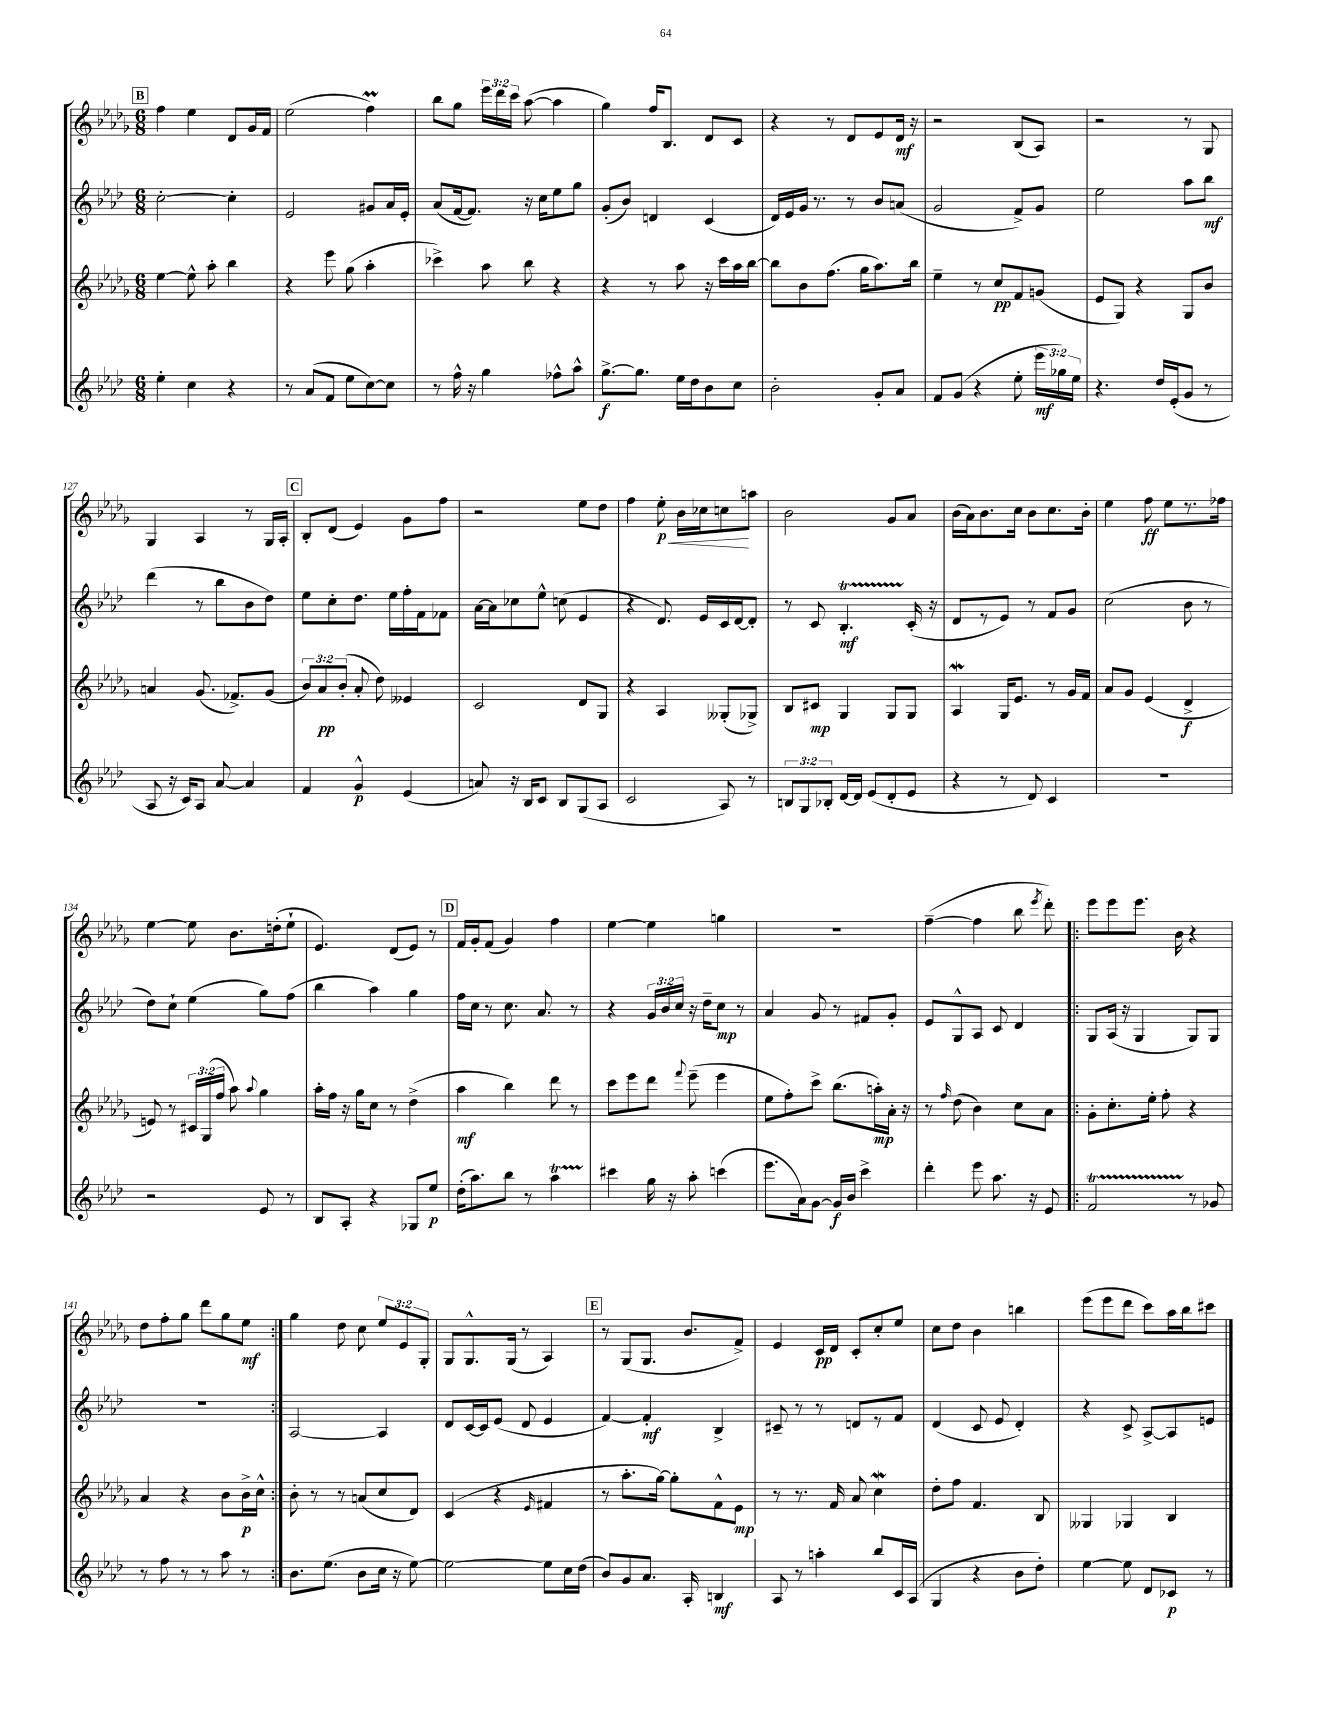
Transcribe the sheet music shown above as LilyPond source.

<<
\new StaffGroup <<
\new Staff = "s0" {
    \clef treble \key des \major \numericTimeSignature \time 6/8 \override Staff.TupletNumber.text = #tuplet-number::calc-fraction-text
    \autoBeamOff \mark \markup { \box "B" } f''4 ees''4 des'8[ ges'16 f'16] |
    ees''2( f''4\prall) |
    bes''8[ ges''8] \tuplet 3/2 { ees'''16[ des'''16 c'''16] } aes''8~( aes''4 |
    ges''4) f''16[ bes8.] des'8[ c'8] |
    r4 r8 des'8[ ees'8 des'16]\mf r16 |
    r2 bes8[( aes8]) |
    r2 r8 ges8 |
    ges4 aes4 r8 ges16[ aes16]-. |
    \mark \markup { \box "C" } bes8[-. des'8]( ees'4) ges'8[ f''8] |
    r2 ees''8[ des''8] |
    f''4 ees''8-.\p\< bes'16[ ces''16 c''8\! a''8] |
    bes'2 ges'8[ aes'8] |
    bes'16[( aes'16) bes'8. c''16] bes'8[ c''8. bes'16]-. |
    ees''4 f''8\ff ees''8[ r8. fes''16] |
    ees''4~ ees''8 bes'8.[ d''16-.( ees''8]-! |
    ees'4.) des'8[( ees'8]) r8 |
    \mark \markup { \box "D" } f'16[ ges'16-. f'8]( ges'4) f''4 |
    ees''4~ ees''4 g''4 |
    R2. |
    f''4~--( f''4 bes''8 \acciaccatura { ees'''8 } des'''8-.) |
    \repeat volta 2 { ees'''8[ ees'''8 ees'''8.] bes'16 r4 |
    des''8[ f''8-. ges''8] des'''8[ ges''8 ees''8]\mf | }
    ges''4 des''8 c''8 \tuplet 3/2 { ees''8[ ees'8 ges8]-. } |
    ges8[ ges8.-^ ges16]( r8 aes4) |
    \mark \markup { \box "E" } r8 ges8[( ges8.] bes'8.[ f'8]->) |
    ees'4 c'16[\pp des'16] c'8[-. c''8-. ees''8] |
    c''8[ des''8] bes'4 b''4 |
    ees'''8[( ees'''8 des'''8] c'''8[) aes''16 bes''16 cis'''8] \bar "|." |
}
\new Staff = "s1" {
    \clef treble \key aes \major \numericTimeSignature \time 6/8 \override Staff.TupletNumber.text = #tuplet-number::calc-fraction-text
    \autoBeamOff \mark \markup { \box "B" } c''2~-. c''4-. |
    ees'2 gis'8[ aes'16 ees'16]-. |
    aes'8[( f'16~ f'8.]) r16 c''16[ ees''8 g''8] |
    g'8[-.( bes'8]) d'4 c'4( |
    des'16[) ees'16 g'16] r8. r8 bes'8[ a'8]( |
    g'2 f'8[->) g'8] |
    ees''2 aes''8[ bes''8]\mf |
    des'''4( r8 bes''8[ bes'8 des''8]) |
    \mark \markup { \box "C" } ees''8[ c''8-. des''8.] ees''16[ f''16-. f'16 fes'8] |
    aes'16[~ aes'16 ces''8 ees''8]-^ c''8( ees'4 |
    r4 des'8.) ees'16[ c'16 des'16~ des'8]-. |
    r8 c'8 bes4.-.\startTrillSpan\mf c'16-.\stopTrillSpan( r16 |
    des'8[ r8 ees'8]) r8 f'8[ g'8] |
    c''2( bes'8 r8 |
    des''8[) c''8]-! ees''4( g''8[) f''8]( |
    bes''4 aes''4) g''4 |
    \mark \markup { \box "D" } f''16[ c''16] r8 c''8. aes'8. r8 |
    r4 \tuplet 3/2 { g'16[ bes'16 c''16] } r16 des''16[-- c''8]\mp r8 |
    aes'4 g'8 r8 fis'8[ g'8]-. |
    ees'8[ g8-^ aes8] c'8 des'4 |
    \repeat volta 2 { g8[ aes16]( r16 g4 g8[) g8] |
    R2. | }
    aes2~ aes4 |
    des'8[ c'16~ c'16 ees'8]( des'8 ees'4 |
    \mark \markup { \box "E" } f'4~) f'4-.\mf bes4-> |
    cis'8-- r8 r8 d'8[ r8 f'8] |
    des'4( c'8 ees'8 des'4-.) |
    r4 c'8-> aes8[~-> aes8 e'8] \bar "|." |
}
\new Staff = "s2" {
    \clef treble \key des \major \numericTimeSignature \time 6/8 \override Staff.TupletNumber.text = #tuplet-number::calc-fraction-text
    \autoBeamOff \mark \markup { \box "B" } ees''4~ ees''8-^ aes''8-. bes''4 |
    r4 ees'''8 ges''8( aes''4-. |
    ces'''4->) aes''8 bes''8 r4 |
    r4 r8 aes''8 r16 c'''16[ aes''16 bes''16]~ |
    bes''8[ bes'8 f''8.]( ges''16[ aes''8.) bes''16] |
    ees''4-- r8 c''8[\pp f'8 g'8]( |
    ees'8[ ges8]) r4 ges8[ bes'8] |
    a'4 ges'8.( fes'8.[->) ges'8]( |
    \mark \markup { \box "C" } \tuplet 3/2 { bes'8[) aes'8\pp bes'8]-.( } aes'8-. des''8) eeses'4 |
    c'2 des'8[ ges8] |
    r4 aes4 geses8[-.( ges8]->) |
    bes8[ cis'8]\mp ges4 ges8[ ges8] |
    aes4\mordent ges16[ ees'8.] r8 ges'16[ f'16] |
    aes'8[ ges'8] ees'4( des'4->\f |
    e'8) r8 \tuplet 3/2 { cis'16[ ges16( f''16] } aes''8) \appoggiatura { aes''8 } ges''4 |
    aes''16[-. f''16] r16 ges''16[ c''8] r8 des''4->( |
    \mark \markup { \box "D" } aes''4\mf bes''4) des'''8 r8 |
    c'''8[ ees'''8 des'''8] \appoggiatura { f'''8 } ees'''8--( ees'''4 |
    ees''8[ f''8-.) c'''8]-> bes''8.[( a''16-.\mp) aes'16]-. r16 |
    r8 \grace { f''16 } des''8( bes'4) c''8[ aes'8] |
    \repeat volta 2 { ges'8[-. c''8.-. ees''16]-. f''8-. r4 |
    aes'4 r4 bes'8[ bes'16->\p c''16]-^ | }
    bes'8-. r8 r8 a'8[( c''8 des'8]) |
    c'4( r4 \grace { ees'16 } fis'4 |
    \mark \markup { \box "E" } r8 aes''8.[-. ges''16]~) ges''8[-. f'8-^ ees'8]\mp |
    r8 r8. f'16 aes'8 c''4\mordent |
    des''8[-. f''8] f'4. bes8 |
    geses4 ges4 bes4 \bar "|." |
}
\new Staff = "s3" {
    \clef treble \key aes \major \numericTimeSignature \time 6/8 \override Staff.TupletNumber.text = #tuplet-number::calc-fraction-text
    \autoBeamOff \mark \markup { \box "B" } ees''4-. c''4 r4 |
    r8 aes'8[( f'8] ees''8[ c''8~) c''8] |
    r8 f''16-^ r16 g''4 fes''8[-^ aes''8]-^ |
    g''8.[~->\f g''8.] ees''16[ des''16 bes'8 c''8] |
    bes'2-. g'8[-. aes'8] |
    f'8[ g'8]( r4 ees''8-. \tuplet 3/2 { ees'''16[\mf ges''16) ees''16] } |
    r4. des''16[ ees'16-.( g'8] r8 |
    aes8 r16 c'16[) aes8] aes'8~ aes'4 |
    \mark \markup { \box "C" } f'4 g'4-^\p ees'4( |
    a'8) r16 bes16[ c'8] bes8[ g8( aes8] |
    c'2 aes8) r8 |
    \tuplet 3/2 { b8[ g8 bes8]-. } des'16[~ des'16] ees'8[( des'8-. ees'8] |
    r4 r8 des'8) c'4 |
    R2. |
    r2 ees'8 r8 |
    bes8[ aes8]-. r4 ges8[ ees''8]\p |
    \mark \markup { \box "D" } des''16[-.( aes''8.) bes''8] r8 aes''4\startTrillSpan |
    cis'''4\stopTrillSpan g''16 r16 aes''8-. c'''4( |
    ees'''8.[ aes'16) g'8]~ g'16[\f bes'16] c'''4-> |
    des'''4-. ees'''8 aes''8. r16 ees'8 |
    \repeat volta 2 { f'2\startTrillSpan r8\stopTrillSpan ges'8 |
    r8 f''8 r8 r8 aes''8 r8 | }
    bes'8.[ ees''8.]( bes'8[ c''16] r16 ees''8~) |
    ees''2~ ees''8[ c''16 des''16]( |
    \mark \markup { \box "E" } bes'8[) g'8 aes'8.] aes16-. b4\mf |
    aes8 r8 a''4-. bes''8[ c'16 aes16]( |
    g4 r4 bes'8[ des''8]-.) |
    ees''4~ ees''8 des'8[ ces'8]\p r8 \bar "|." |
}
>>
>>
\layout { \context { \Score currentBarNumber = #120 } }
